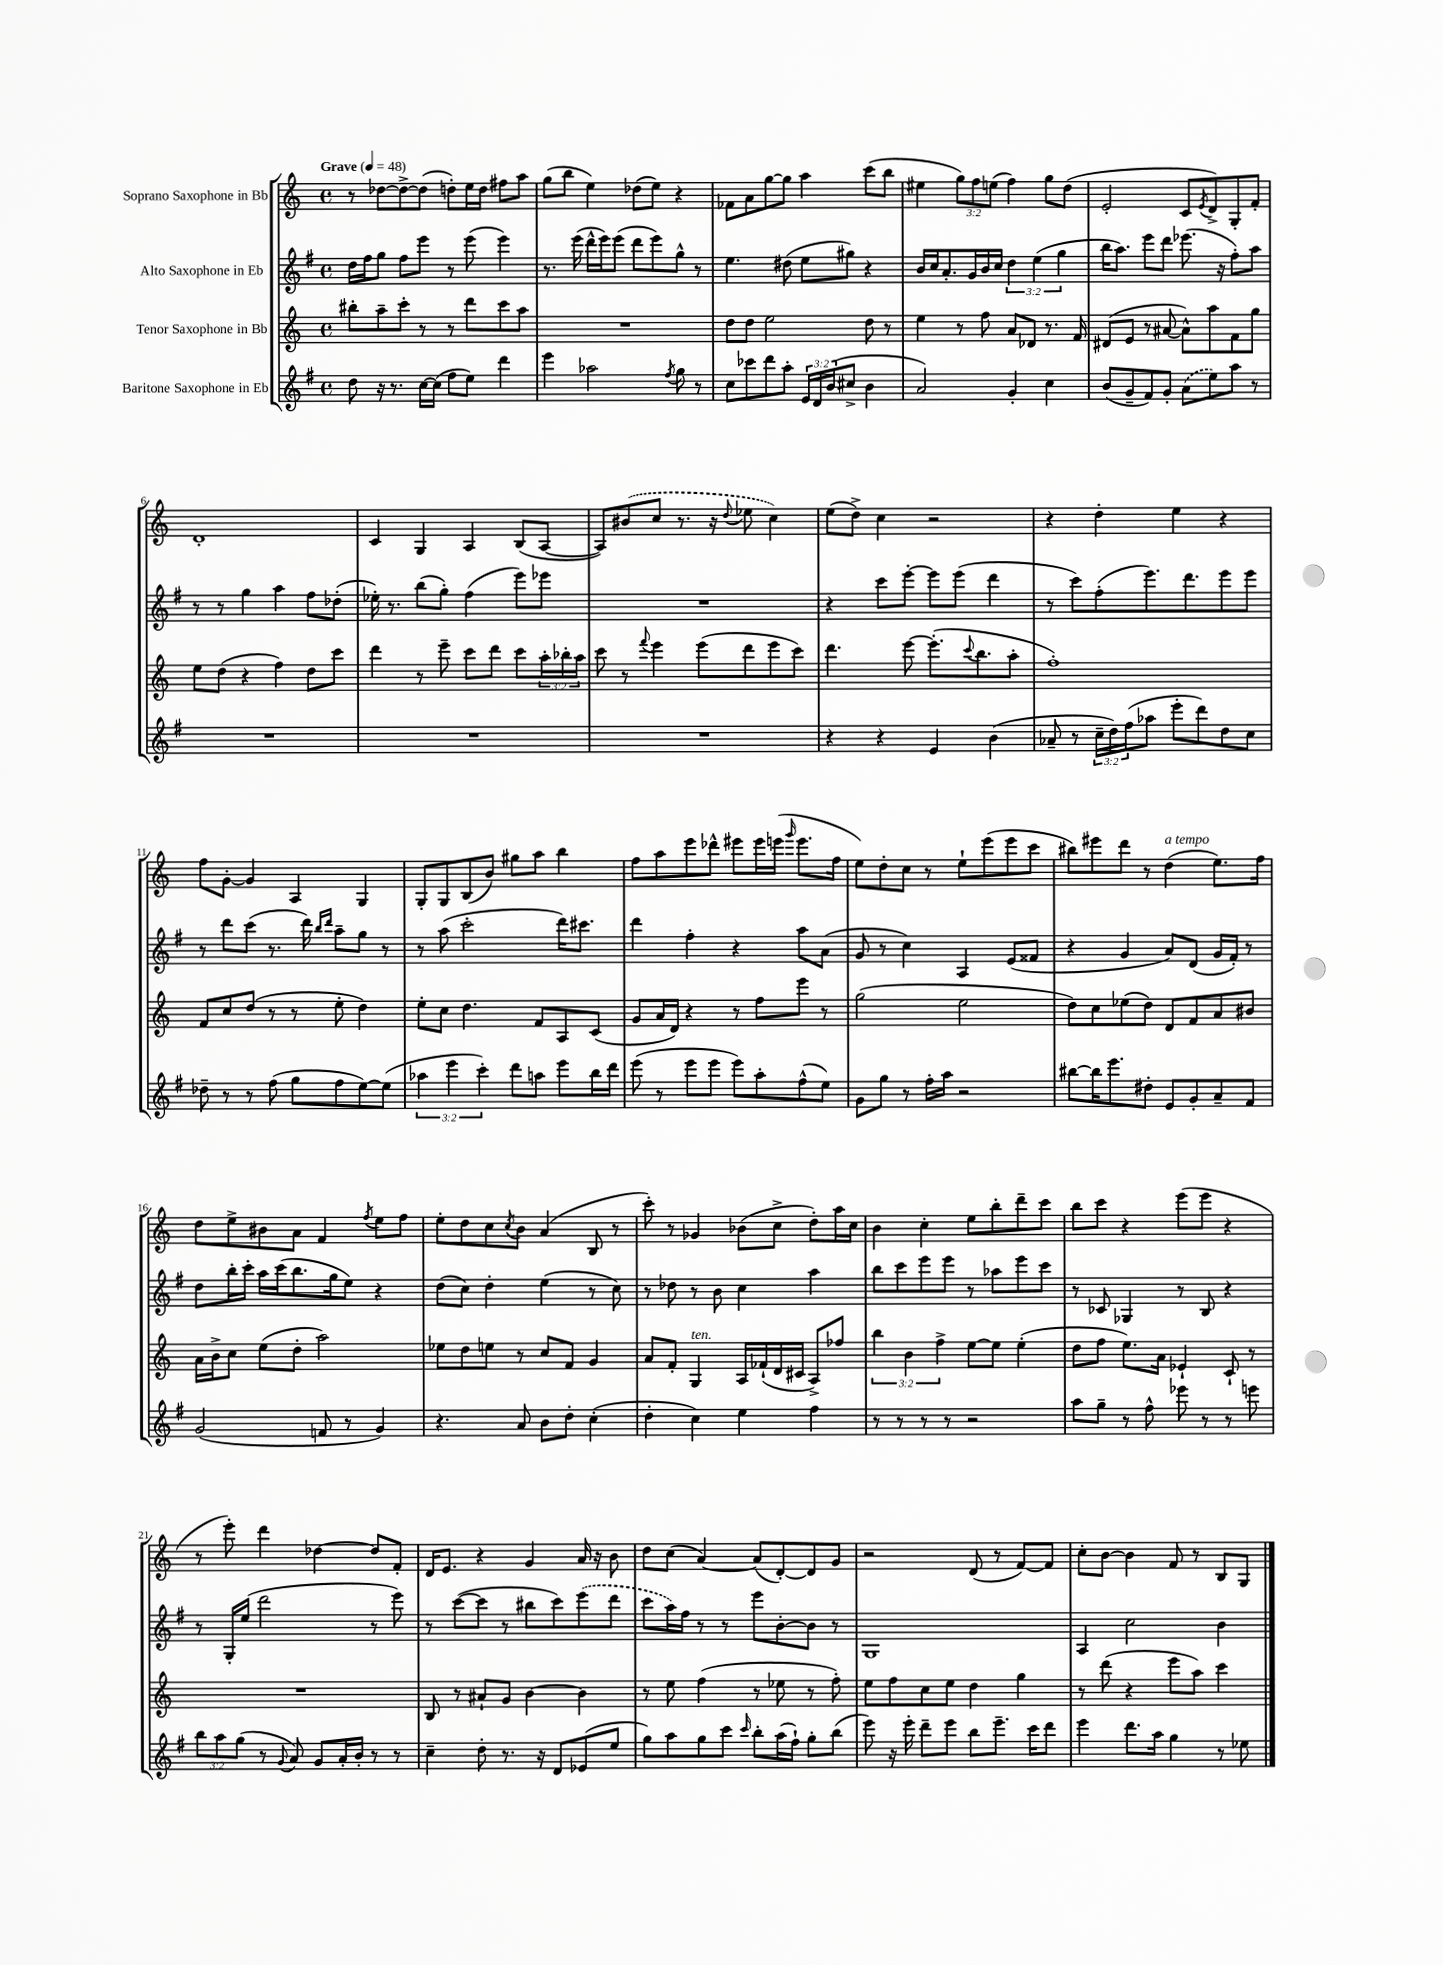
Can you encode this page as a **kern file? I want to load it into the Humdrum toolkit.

**kern	**kern	**kern	**kern
*staff4	*staff3	*staff2	*staff1
*clefG2	*clefG2	*clefG2	*clefG2
*k[f#]	*k[]	*k[f#]	*k[]
*M4/4	*M4/4	*M4/4	*M4/4
*met(c)	*met(c)	*met(c)	*met(c)
*MM48	*MM48	*MM48	*MM48
8dd\	8bb#'\L	16dd\LL	8r
.	.	16ff#\J	.
16r	8aa~\	8gg\J	[8dd-\L
8.r	.	.	.
.	8ccc'\J	8ff#\L	8dd-^\_
[16cc\LL	8r	8eee\J	(8dd-\]J
(16cc\]JJ	.	.	.
8ff#\L	8r	8r	8dd'\L)
8ee\J)	8ddd\L	(8eee\	16ee\L
.	.	.	16dd\JJ
4ddd\	8ccc\	4eee\)	8ff#\L
.	8aa\J	.	8aa\J
=	=	=	=
4eee\	1r	8.r	(8gg\L
.	.	.	8bb\J
.	.	(16eee\	.
2aa-\	.	16ddd^^\LL	4ee\)
.	.	16eee\J)	.
.	.	(8eee\J	.
.	.	8ddd\L	(8dd-\L
.	.	8eee\)	8ee\J)
8qff#/	.	.	.
8gg\	.	8gg^^\J	4r
8r	.	8r	.
=	=	=	=
8cc\L	8dd\L	4.ee\	8f-\L
8ccc-\	8dd\J	.	8a\
8ddd\	2ee\	.	[8gg\
8aa'\J	.	(8dd#\	8gg\]J
24e/LL	.	8ee\L	4aa\
24d/	.	.	.
(24b/J	.	.	.
8cc#^/J	.	8gg#\J)	.
4b\	8dd\	4r	(8ccc\L
.	8r	.	8bb\J
=	=	=	=
2a/)	4ee\	16b/LL	4ee#\
.	.	16cc/J	.
.	.	8.a'/	.
.	8r	.	12gg\L)
.	.	16g/L	.
.	.	.	12ff\
.	8ff\	16b/	.
.	.	.	(12ee\J
.	.	16cc/JJ	.
4g'/	8a/L	6dd\	4ff\)
.	8d-/J	.	.
.	.	(6ee\	.
4cc\	8.r	.	8gg\L
.	.	6gg\	.
.	.	.	(8dd\J
.	16f/	.	.
=	=	=	=
(8b/L	(8d#/L	16bb\LK	2e'/
.	.	8.aa\J)	.
8g~/	8e/J	.	.
8f#/)	8r	8eee\L	.
8g'/J	[8a#/	8ddd\J	.
(8a\L	8a#^^\]L)	(8.eee-\	8c/L
.	.	.	8qe/
8ee\)	8aa\	.	8d^/)
.	.	16r	.
8aa\J	8f\	8ff#'\L)	8G'/
8r	8gg\J	8aa\J	8f'/J
=	=	=	=
1r	8ee\L	8r	1d'
.	(8dd\J	8r	.
.	4r	4gg\	.
.	4ff\)	4aa\	.
.	8dd\L	8ff#\L	.
.	8ccc\J	(8dd-'\J	.
=	=	=	=
1r	4ddd\	16ee-'\)	4c/
.	.	8.r	.
.	8r	(8bb\L	4G/
.	8eee~\	8gg'\J)	.
.	8ccc\L	(4ff#\	4A/
.	8ddd\J	.	.
.	8ccc\L	8eee\L)	(8B/L
.	24aa'\L	8eee-\J	[8A/J
.	24bb-'\	.	.
.	24aa\JJ	.	.
=	=	=	=
1r	8ccc\	1r	8A/]L)
.	8r	.	(8b#/
.	8qqfff/	.	.
.	4eee\	.	8cc/J
.	.	.	8.r
.	(8eee\L	.	.
.	.	.	16r
.	.	.	8qqdd/
.	8ddd\	.	8ee-\
.	8eee\	.	4cc\)
.	8ccc\J)	.	.
=	=	=	=
4r	4.ddd\	4r	(8ee\L
.	.	.	8dd^\J)
4r	.	8ccc\L	4cc\
.	[8eee\	[8eee'\J	.
4e/	(8.eee'\]L	8eee\]L	2r
.	.	(8eee\J	.
.	8qqccc/	.	.
.	8.bb\	.	.
(4b\	.	4ddd\	.
.	8aa'\J	.	.
=	=	=	=
8a-~/	1ff')	8r	4r
8r	.	8ccc\L)	.
24cc~\LL	.	(8ff#'\	4dd'\
24dd\)	.	.	.
(24ff#\J	.	.	.
8aa-\J	.	8.eee\)	.
8eee'\L	.	.	4ee\
.	.	8.ddd\	.
8ddd\)	.	.	.
8dd\	.	8eee\	4r
8cc\J	.	8eee\J	.
=	=	=	=
8dd-~\	8f/L	8r	8ff\L
8r	8cc/	8ddd\L	[8g'\J
8r	(8dd/J	(8ccc\J	4g/]
(8ff#\	8r	8.r	.
8gg\L	8r	.	4A/
.	.	16ddd\)	.
.	.	16qqbb/LL	.
.	.	16qqddd/JJ	.
8ff#\	8ee'\	8aa~\L	.
[8ee\)	4dd\)	8gg\J	4G/
(8ee\]J	.	8r	.
=	=	=	=
6aa-\	8ee'\L	8r	8G'/L
.	8cc\J	(8aa\	8G/
6eee\	.	.	.
.	4.dd\	2ccc'\	(8B/
6ccc'\)	.	.	.
.	.	.	8b/J)
8ddd\L	.	.	8gg#\L
8aa\J	8f/L	.	8aa\J
8eee\L	8A/	16ddd\LK)	4bb\
.	.	8.ccc#\J	.
16bb\L	(8c/J	.	.
16ddd\JJ	.	.	.
=	=	=	=
(8eee\	8g/L	4ddd\	8ff\L
8r	16a/L	.	8aa\
.	16d/JJ)	.	.
8eee\L	4r	4ff#'\	8eee\
8eee\J	.	.	8ddd-^^\J
8eee\L)	8r	4r	8eee#\L
8aa'\	8ff\L	.	16eee#\L
.	.	.	(16eee\JJ
.	.	.	16qqggg/
(8ff#^^\	8eee\J	8aa\L	8.eee\L
8ee\J)	8r	(8a\J	.
.	.	.	16ff\Jk
=	=	=	=
8g\L	(2gg\	8g/	8ee\L)
8gg\J	.	8r	8dd'\
8r	.	4cc\)	8cc\J
16ff#'\LL	.	.	8r
16aa\JJ	.	.	.
2r	2ee\	4A/	8ee`\L
.	.	.	(8eee\
.	.	(8e/L	8eee\
.	.	8f##/J	8ccc\J
=	=	=	=
[8bb#\L	8dd\L)	4r	8bb#\L)
16bb#\]K	8cc\	.	8eee#\
8.eee\	.	.	.
.	(8ee-\	4g/	8ddd\J
8dd#'\J	8dd\J)	.	8r
8e/L	8d/L	8a/L)	(4dd\
8g'/	8f/	(8d/J	.
8a~/	8a/	16g/LL	8.ee\L)
.	.	16f#'/JJ)	.
8f#/J	8b#/J	8r	.
.	.	.	16ff\Jk
=	=	=	=
(2g/	16a\LL	8dd\L	8dd\L
.	16b^\J	.	.
.	8cc\J	16bb'\L	8ee^\
.	.	16ccc'\JJ	.
.	(8ee\L	16aa\LL	8b#\
.	.	(16ccc\J	.
.	8dd'\J	8.bb\	8a\J
8f/	2aa\)	.	4f/
.	.	16gg\k	.
8r	.	8ee\J)	.
.	.	.	8qff/
4g/)	.	4r	8ee\L
.	.	.	8ff\J
=	=	=	=
4.r	8ee-\L	(8dd\L	8ee'\L
.	8dd\	8cc\J)	8dd\
.	8ee\J	4dd'\	8cc\
.	.	.	8qcc/
8a/	8r	.	8b\J
8b\L	8cc/L	(4ee\	(4a/
8dd'\J	8f/J	.	.
(4cc'\	4g/	8r	8B/
.	.	8cc\)	8r
=	=	=	=
4dd'\	8a/L	8r	8ccc'\)
.	8f'/J	8dd-\	8r
4cc\)	4G/	8r	4g-/
.	.	8b\	.
4ee\	16A/LL	4cc\	(8b-\L
.	(16f-`/	.	.
.	16d/	.	8cc^\J
.	16c#/JJ	.	.
4ff#\	8A^/L)	4aa\	8dd'\L)
.	8ff-/J	.	16aa\L
.	.	.	16cc\JJ
=	=	=	=
8r	6bb\	8bb\L	4b\
8r	.	8ccc\	.
.	6b\	.	.
8r	.	8eee\	4cc'\
.	6ff^\	.	.
8r	.	8eee\J	.
2r	[8ee\L	8r	8ee\L
.	8ee\]J	8aa-\L	8bb'\
.	(4ee'\	8eee\	8ddd~\
.	.	8ccc\J	8ccc\J
=	=	=	=
8aa\L	8dd\L	8r	8bb\L
8gg~\J	8ff\J	8c-/	8ccc\J
8r	8.ee\L)	4G-/	4r
8ff#^^\	.	.	.
.	16a\Jk	.	.
8eee-\	4e-`/	8r	(8eee\L
8r	.	8B/	8eee\J
8r	8c`/	4r	4r
8eee\	8r	.	.
=	=	=	=
12bb\L	1r	8r	8r
12aa\	.	.	.
.	.	16G'/LL	8eee'\)
(12gg\J	.	.	.
.	.	(16ee/JJ	.
8r	.	2ddd\	4ddd\
8qqg/	.	.	.
8a/)	.	.	.
8g/L	.	.	[4dd-\
16a'/L	.	.	.
16b'/JJ	.	.	.
8r	.	8r	8dd-/]L
8r	.	8eee\)	8f'/J
=	=	=	=
4cc~\	8B/	8r	16d/LK
.	.	.	8.e/J
.	8r	([8ccc\L	.
8dd'\	8a#`/L	8ccc\]J	4r
8.r	8g/J	8r	.
.	[4b\	8bb#\L	4g/
16r	.	.	.
8d/L	.	8ccc\)	.
(8e-/	4b\]	(8eee\	16a/
.	.	.	16r
8ee/J	.	8ddd\J	8b\
=	=	=	=
8gg\L)	8r	8ccc\L	8dd\L
8aa\	8ee\	16aa\L)	(8cc\J
.	.	16ff#\JJ	.
8gg\	(4ff\	8r	[4a/)
8ccc\J	.	8r	.
16qqccc/	.	.	.
8bb'\L	8r	8eee\L	(8a/]L
(16aa\L	8ee-\	[8b'\	[8d'/)
16ff#`\JJ)	.	.	.
8gg'\L	8r	8b\]J	8d/]
(8bb\J	8ff'\)	8r	8g/J
=	=	=	=
8eee\)	8ee\L	1G	2r
16r	8ff\	.	.
16eee'\	.	.	.
8ddd~\L	8cc\	.	.
8eee\J	8ee\J	.	.
8bb\L	4dd\	.	(8d/
8.eee~\J	.	.	8r
.	4gg\	.	[8f/L)
16ccc\LK	.	.	.
8ddd\J	.	.	8f/]J
=	=	=	=
4eee\	8r	4A/	8cc'\L
.	(8ddd\	.	[8b\J
8.ddd\L	4r	2cc\	4b\]
16aa\Jk	.	.	.
4gg\	8eee\L	.	8f/
.	8aa\J)	.	8r
8r	4ccc\	4b\	8B/L
8ee-\	.	.	8G/J
==	==	==	==
*-	*-	*-	*-
